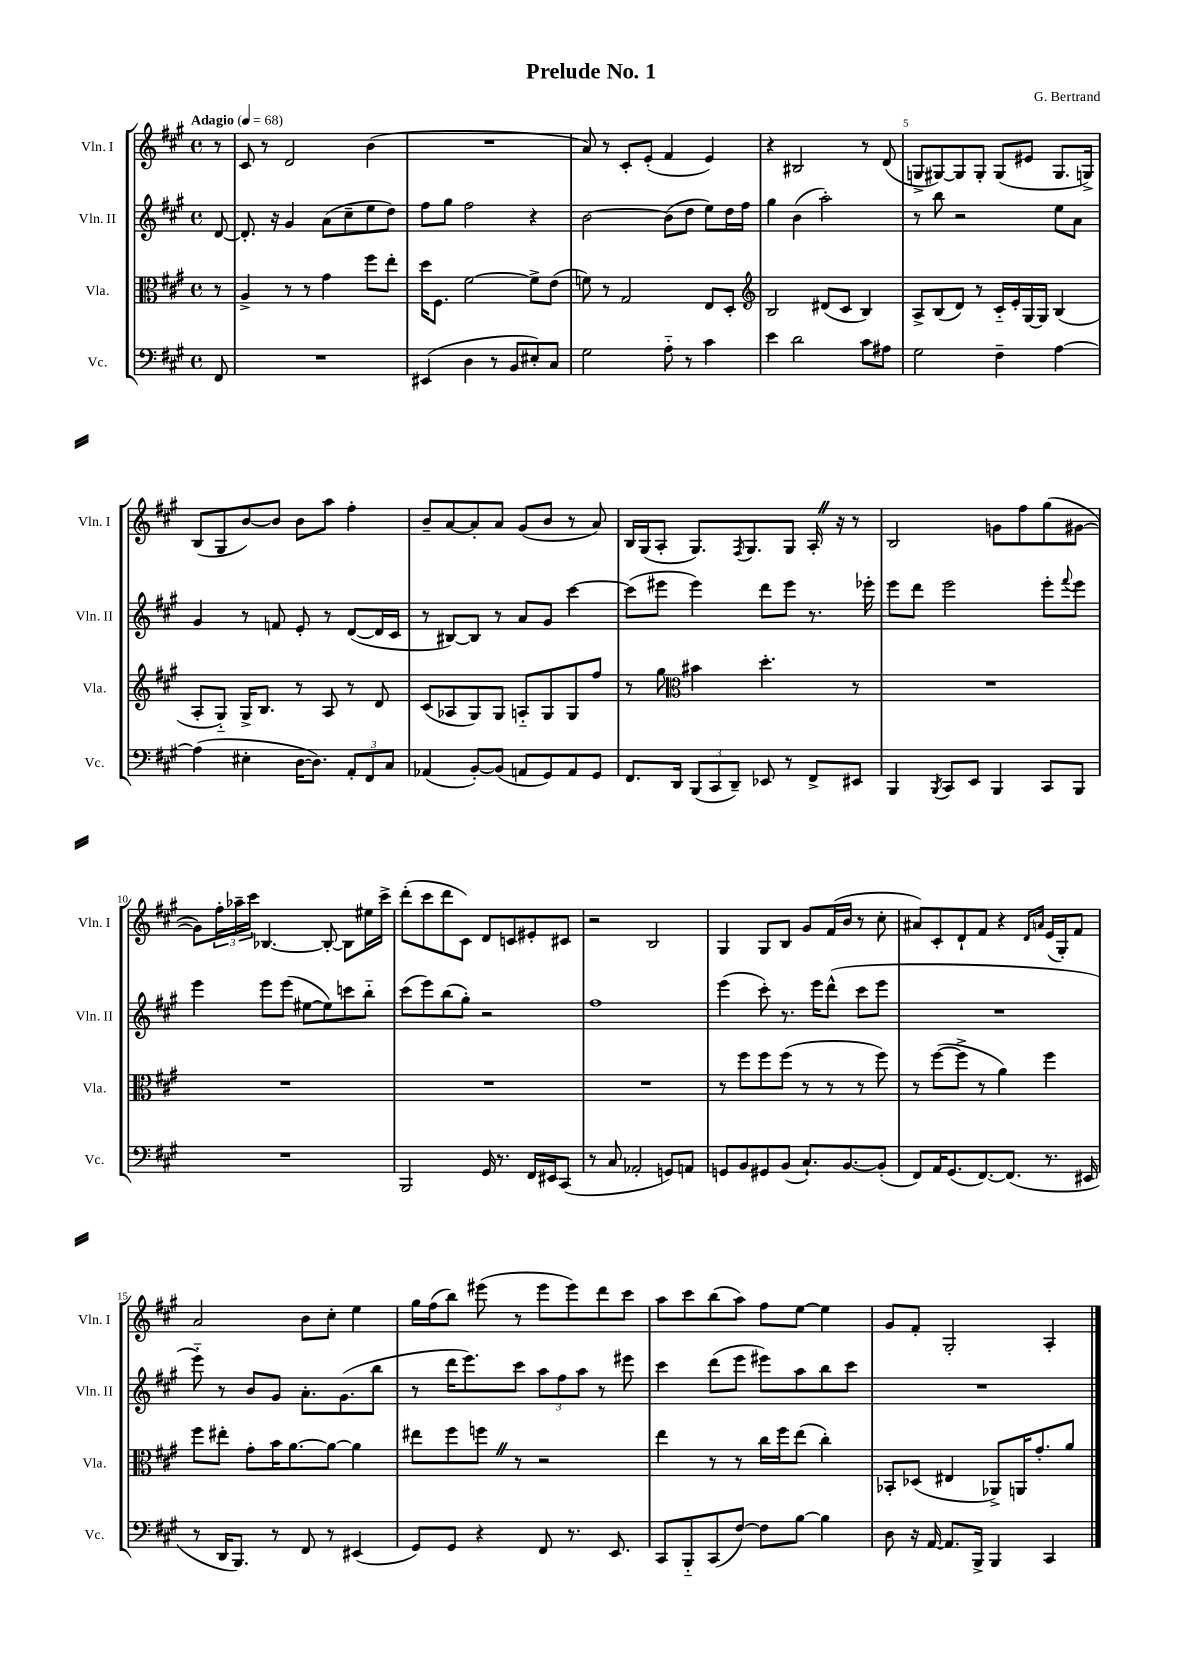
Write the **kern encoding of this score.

**kern	**kern	**kern	**kern
*staff4	*staff3	*staff2	*staff1
*clefF4	*clefC3	*clefG2	*clefG2
*k[f#c#g#]	*k[f#c#g#]	*k[f#c#g#]	*k[f#c#g#]
*M4/4	*M4/4	*M4/4	*M4/4
*met(c)	*met(c)	*met(c)	*met(c)
*MM68	*MM68	*MM68	*MM68
8FF#	8r	[8d	8r
=	=	=	=
1r	4A^	8.d']	8c#
.	.	.	8r
.	.	16r	.
.	8r	4g#	2d
.	8r	.	.
.	4g#	(8a	.
.	.	8cc#~	.
.	8ff#	8ee	(4b
.	8ee'	8dd)	.
=	=	=	=
(4EE#	16dd	8ff#	1r
.	8.F#	.	.
.	.	8gg#	.
4D	[2f#	2ff#	.
8r	.	.	.
8BB	.	.	.
8E#')	8f#^]	4r	.
8C#	(8e	.	.
=	=	=	=
2G#	8f)	[2b	8a)
.	8r	.	8r
.	2G#	.	8c#'
.	.	.	(8e'
8A'~	.	(8b]	4f#
8r	.	8dd	.
4c#	8E	8ee)	4e)
.	8D'	16dd	.
.	.	16ff#	.
=	=	=	=
*	*clefG2	*	*
4e	2B	4gg#	4r
2d	.	(4b	2B#
.	(8d#	2aa')	.
.	8c#	.	.
8c#	4B)	.	8r
8A#	.	.	(8d
=	=	=	=
2G#	8A^	8r	8G^
.	(8B	8bb	[8G#)
.	8d)	2r	8G#]
.	8r	.	8G#'
4F#~	16c#'~	.	(8G#
.	16e'	.	.
.	[16G#	.	8e#
.	16G#]	.	.
[4A	(4B	8ee	8.G#
.	.	8a	.
.	.	.	16G^)
=	=	=	=
(4A]	8A'	4g#	(8B
.	8G#'~)	.	8G#
4E#'	16G#^	8r	[8b)
.	8.B	.	.
.	.	8f	8b]
[16D	8r	8e'	8b
8.D])	.	.	.
.	8A	8r	8aa
12AA'	8r	([8d	4ff#'
12FF#	.	.	.
.	8d	16d]	.
12C#	.	.	.
.	.	16c#	.
=	=	=	=
(4AA-	(8c#	8r	8b~
.	8A-	[8B#)	[8a
[8BB')	8G#)	8B#]	8a']
(8BB]	8G#	8r	8a
8AA	8A'~	8a	(8g#
8GG#)	8G#	8g#	8b
8AA	8G#	[4ccc#	8r
8GG#	8ff#	.	8a)
=	=	=	=
8.FF#	8r	(8ccc#]	16B
.	.	.	(16G#
.	8gg#	8eee#	8A'
16DD	.	.	.
*	*clefC3	*	*
(12BBB	4b#	4eee#)	8.G#)
12CC#	.	.	.
12DD~)	.	.	.
.	.	.	8qF#
.	.	.	8.G#
8EE-	4.dd'	8ddd	.
8r	.	8eee#	8G#
8FF#^	.	8.r	16A'
.	.	.	16r
8EE#	8r	.	8r
.	.	16eee-'	.
=	=	=	=
4BBB	1r	8eee	2B
.	.	8ddd	.
8qBBB	.	.	.
8CC#	.	2eee	.
8EE	.	.	.
4BBB	.	.	8g
.	.	.	8ff#
8CC#	.	8eee'	(8gg#
.	.	8qqfff#	.
8BBB	.	8eee	[8g#
=	=	=	=
1r	1r	4eee	8g#])
.	.	.	24ff#'
.	.	.	24aa-~
.	.	.	24ccc#
.	.	8eee	[4.B-
.	.	(8eee	.
.	.	[8ee#	.
.	.	8ee#])	8B-'_
.	.	8ccc	8B-]
.	.	8bb'~	16ee#
.	.	.	16ccc#^
=	=	=	=
2BBB	1r	(8ccc#	(8ddd'
.	.	8eee)	8ccc#
.	.	(8bb	8ddd
.	.	8gg#')	8c#)
16GG#	.	2r	8d
8.r	.	.	.
.	.	.	8c
16FF#	.	.	8e#'
16EE#	.	.	.
(8CC#	.	.	8c#
=	=	=	=
8r	1r	1ff#	2r
8C#	.	.	.
2AA-'	.	.	.
.	.	.	2B
8GG)	.	.	.
8AA	.	.	.
=	=	=	=
8GG	8r	(4eee	4G#
8BB	8ff#	.	.
8GG#	8ff#	8ccc#')	8G#
(8BB	(8ff#	8.r	8B
8.C#`)	8r	.	8g#
.	.	16eee	.
.	8r	(8ddd^^	(16f#
[8.BB	.	.	16b
.	8r	8ccc#	8r
(8BB']	8ff#)	8eee	8cc#'
=	=	=	=
8FF#)	8r	1r	8a#)
16AA	([8ff#	.	8c#'
(8.GG#	.	.	.
.	8ff#^]	.	8d`
[8.FF#)	8r	.	8f#
.	4a)	.	4r
(8.FF#]	.	.	.
.	.	.	16qqd
.	.	.	16qqa
8.r	4ff#	.	(16e
.	.	.	16G#')
.	.	.	8f#
16EE#	.	.	.
=	=	=	=
8r	8ff#	8eee'~)	2a
16DD	8ee#'	8r	.
8.BBB)	.	.	.
.	8g#'	8b	.
8r	16b	8g#	.
.	[8.a	.	.
8FF#	.	8.a'	8b
8r	8a_	.	8cc#'
.	.	(8.g#	.
(4EE#	4a]	.	4ee
.	.	8bb	.
=	=	=	=
8GG#)	8ee#	8r	16gg#
.	.	.	(16ff#
8GG#	8ff#	16ddd	8bb)
.	.	8.eee)	.
4r	8ff	.	(8eee#
.	8r	8ccc#	8r
8FF#	2r	12aa	8eee#
.	.	12ff#	.
8.r	.	.	8eee#)
.	.	12aa	.
.	.	8r	8ddd
8.EE	.	.	.
.	.	8eee#	8ccc#
=	=	=	=
8CC#	4ee	4ccc#	8aa
8BBB'~	.	.	8ccc#
(8CC#	8r	(8ddd	(8bb
[8F#)	8r	8eee	8aa)
8F#]	16cc#	8eee#)	8ff#
.	16ff#	.	.
[8B	(8ee	8aa	[8ee
4B]	4cc#')	8bb	4ee]
.	.	8ccc#	.
=	=	=	=
8D	8BB-'	1r	8g#
16r	(8D-	.	8f#'
[16AA	.	.	.
8.AA]	4E#	.	2G#'
16BBB^	.	.	.
4BBB	8AA-^)	.	.
.	16AA	.	.
.	8.g#'	.	.
4CC#	.	.	4A'
.	8a	.	.
==	==	==	==
*-	*-	*-	*-
